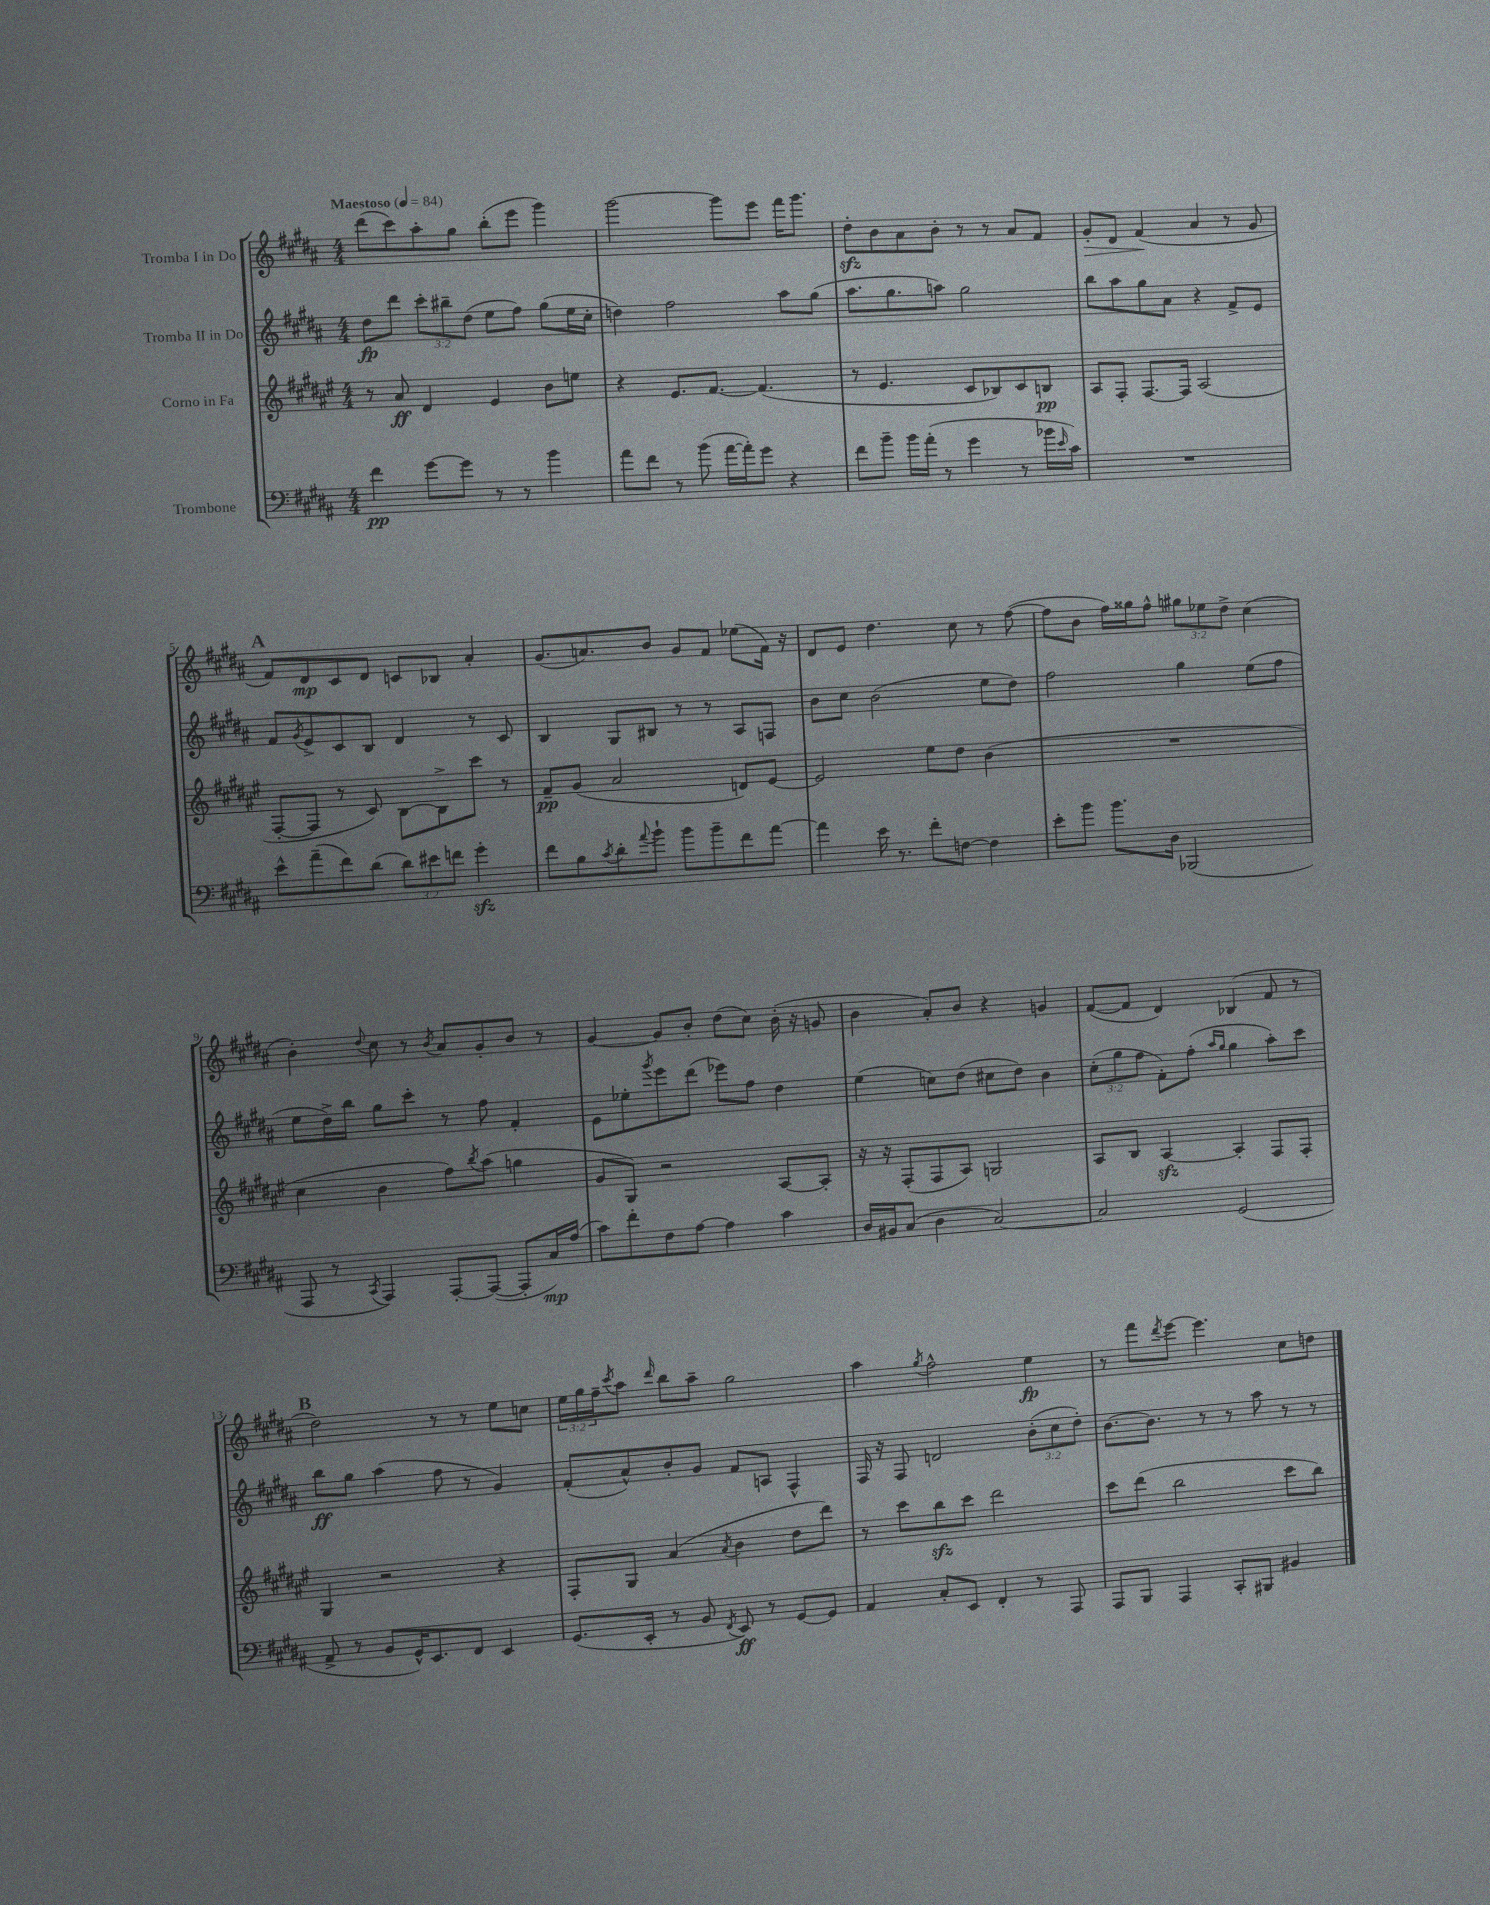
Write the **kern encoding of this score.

**kern	**kern	**kern	**kern
*staff4	*staff3	*staff2	*staff1
*clefF4	*clefG2	*clefG2	*clefG2
*k[f#c#g#d#a#]	*k[f#c#g#d#a#e#]	*k[f#c#g#d#a#]	*k[f#c#g#d#a#]
*M4/4	*M4/4	*M4/4	*M4/4
*MM84	*MM84	*MM84	*MM84
4f#	8r	8dd#	(8ddd#
.	8a#	8ddd#	8ccc#)
[8g#	4d#	12ccc#'	8aa#'
.	.	12bb#~	.
8g#]	.	.	8gg#
.	.	(12dd#	.
8r	4e#	8ee	(8bb'
8r	.	8ff#)	8eee
4b	8b	(8gg#	4ggg#)
.	8ee	16ee	.
.	.	16cc#'	.
=	=	=	=
8a#	4r	4dd)	[2ggg#
8f#	.	.	.
8r	8.e#	2ff#	.
(8b	.	.	.
.	[8.f#	.	.
[16a#	.	.	8ggg#]
16a#'])	.	.	.
8g#	(4.f#]	.	8eee
4r	.	8aa#	16fff#
.	.	.	8.ggg#
.	.	(8gg#	.
=	=	=	=
8f#	8r	8.aa#	8dd#'
8b~	4.e#	.	8b
.	.	8.gg#	.
16b	.	.	8a#
(16a#'	.	.	.
8r	.	8aa)	8b'
4g#	8c#	2gg#	8r
.	8B-)	.	8r
8r	8c#	.	8a#
16b-	8B	.	8f#
16qqe	.	.	.
16c#)	.	.	.
=	=	=	=
1r	8A#	8bb	8g#'
.	8F#'	8aa#	8d#
.	[8.F#	8gg#	(4f#
.	.	8a#	.
.	16F#]	.	.
.	(2A#	4r	4a#
.	.	8f#^	8r
.	.	8e	8g#
=	=	=	=
8e^^	[8F#'	8f#	8f#)
.	.	8qg#	.
(8a#~	8F#]	8e^	8d#
8f#)	8r	8c#	8c#
(8d#	8c#)	8B	8d#
12d#)	[8B	4d#	8c
12e#	.	.	.
.	8B^]	.	8B-
12f	.	.	.
4g#'	8ccc#	8r	4a#'
.	8r	8c#	.
=	=	=	=
8f#	8f#~	4B	(8.g#
8B	(8g#	.	.
.	.	.	8.a)
8qc#	.	.	.
8d#'	2a#	8G#	.
8qqa#	.	.	.
8b`	.	8B#	8b
8b	.	8r	8g#
8b~	.	8r	8f#
8f#	8d)	8A#	(8ee-
[8a#	[8e#	8F	16f#)
.	.	.	16r
=	=	=	=
4a#]	2e#]	8b	8d#
.	.	8cc#	8e
16e	.	(2b	4.dd#
8.r	.	.	.
8f#'	8ee#	.	.
[8F	8dd#	.	8cc#
4F]	(4b	8ee	8r
.	.	8dd#)	([8ff#
=	=	=	=
8e'	1r	2ff#	8ff#]
8b	.	.	8b
8.b	.	.	16ff#)
.	.	.	16gg##
.	.	.	8ff#^^
16D#	.	.	.
(2BBB-	.	4gg#	12gg#
.	.	.	12ee-
.	.	.	12dd#^
.	.	(8ee	(4cc#
.	.	8ff#	.
=	=	=	=
8AAA#	4cc#	8ee	4b')
8r	.	16dd#^)	.
.	.	16bb	.
8qCC#	.	.	8qqdd#
4AAA#)	4b	8gg#	8cc#
.	.	8ccc#'	8r
.	.	.	8qb
[8AAA#'	8ff#)	8r	8a#
.	8qbb	.	.
(8AAA#_	(8aa#	8ff#	8g#'
8AAA#']	4gg	4f#'	8b
16C#)	.	.	8r
(16A#	.	.	.
=	=	=	=
8c#)	8g#	8e	[4g#
8f#'	8G#)	8ee-'	.
.	.	8qggg#	.
8F#	2r	8eee	8g#]
[8A#	.	(8ddd#	8b'
4A#]	.	8eee-)	(8dd#
.	.	8ff#	8cc#)
4c#	[8A#	4dd#	(16b'
.	.	.	16r
.	8A#']	.	8g
=	=	=	=
16D#	16r	(4ee	4b
16BB#	16r	.	.
(8C#	(8F#'	.	.
4D#	8F#	8cc)	8a#')
.	8A#)	(8dd#	8b
[2C#)	2G	8cc#	4r
.	.	8dd#)	.
.	.	4b	4g
=	=	=	=
2C#]	8A#	(12cc#'	([8f#
.	.	12gg#	.
.	8B	.	8f#]
.	.	12ff#	.
.	[4A#	8f#')	4d#)
.	.	(8ff#'	.
.	.	16qqaa#	.
.	.	16qqgg#	.
(2GG#	4A#']	4gg#	(4B-
.	8F#	8aa#')	8f#
.	8F#'	8ccc#	8r
=	=	=	=
8AA#^	4G#	8bb	2dd#)
8r	.	8gg#	.
8BB	2r	(4aa#	.
16GG#^^)	.	.	.
8.EE	.	.	.
.	.	8ff#	8r
8FF#	.	8r	8r
4EE	4r	4g#)	8ee
.	.	.	8cc
=	=	=	=
(8.GG#	8F#'	(8f#'	24ee
.	.	.	24gg#
.	.	.	24ff#~
.	.	.	8qccc#
.	8G#	8a#^^)	8aa#
16EE'	.	.	.
.	.	.	16qqddd#
8r	(4a#	8b'	8bb
8BB	.	8g#	8aa#~
8qFF#	8qa#	.	.
8EE)	4b	8f#	2gg#
8r	.	8A	.
[8GG#	8dd#	4F#^^	.
8GG#]	8ddd#)	.	.
=	=	=	=
4AA#	8r	16F#	4aa#
.	.	16r	.
.	8ccc#	8F#	.
.	.	.	8qgg#
8C#'	8bb	2d	2ff#^^
8EE	8ccc#	.	.
4FF#'	2ddd#	.	.
8r	.	(12b'	4ee
.	.	12cc#	.
8AAA#	.	.	.
.	.	12dd#')	.
=	=	=	=
8AAA#	8ccc#	[8.b	8r
8BBB	(8ddd#	.	8fff#
.	.	8.b]	.
.	.	.	8qddd#
4AAA#	2bb	.	[8eee
.	.	8r	4.eee]
8CC#'	.	8r	.
8BBB#	.	8aa#	.
4BB#	8ccc#	8r	8cc#
.	8bb)	8r	8dd
==	==	==	==
*-	*-	*-	*-
